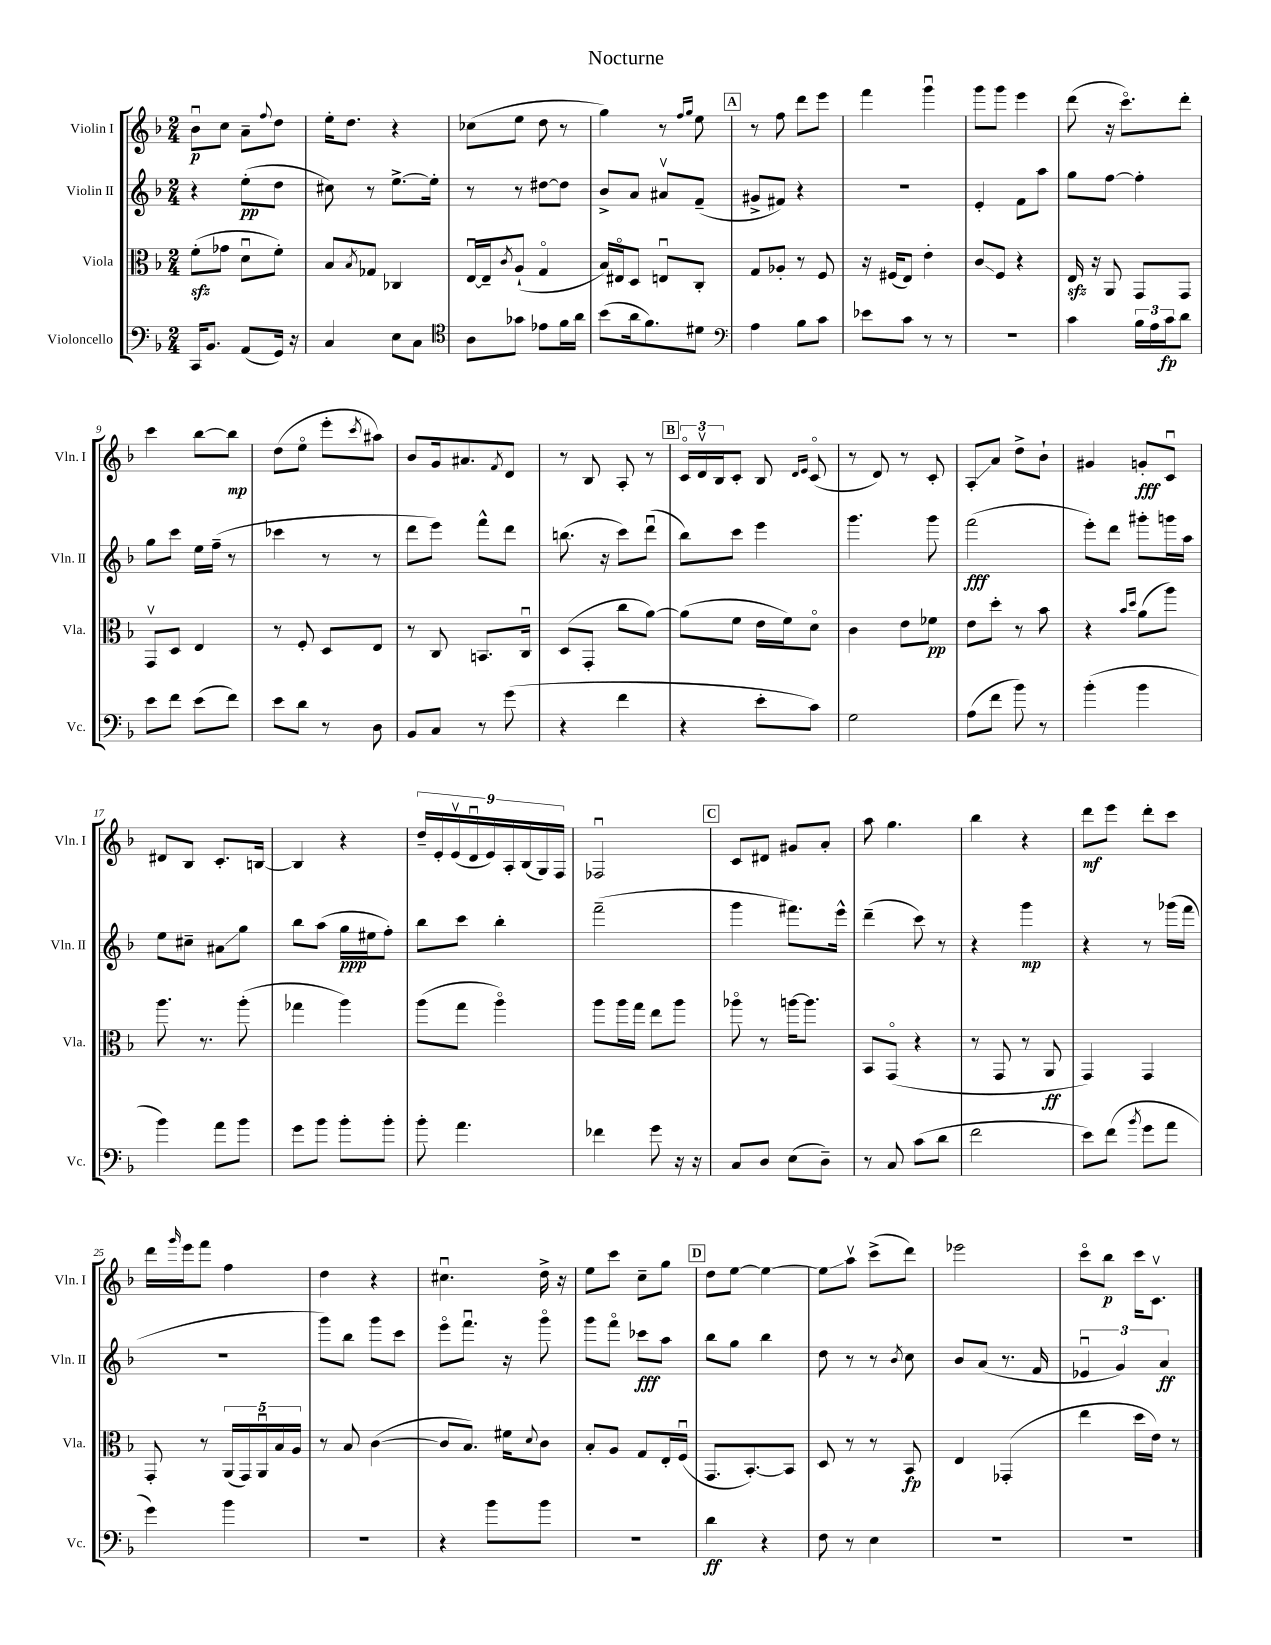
\header { title = "Nocturne" }
<<
\new StaffGroup <<
\new Staff = "s0" \with { instrumentName = "Violin I" shortInstrumentName = "Vln. I" } {
    \clef treble \key f \major \numericTimeSignature \time 2/4
    bes'8\downbow\p c''8 a'8-- \appoggiatura { f''8 } d''8 |
    e''16-. d''8. r4 |
    ces''8( e''8 d''8 r8 |
    g''4) r8 \grace { f''16 g''16 } e''8 |
    \mark \markup { \box "A" } r8 f''8 d'''8 e'''8 |
    f'''4 g'''4\downbow |
    g'''8 g'''8 e'''4 |
    d'''8( r16 c'''8.\flageolet) d'''8-. |
    c'''4 bes''8~ bes''8\mp |
    d''8( e''8\flageolet e'''8-. \acciaccatura { c'''8 } ais''8) |
    bes'8 g'16 ais'8. \acciaccatura { f'8 } d'8 |
    r8 bes8 a8-. r8 |
    \mark \markup { \box "B" } \tuplet 3/2 { c'16\flageolet d'16\upbow bes16 } c'8-. bes8 \grace { d'16 e'16 } c'8\flageolet( |
    r8 d'8) r8 c'8-. |
    a8-.\glissando a'8 d''8-> bes'8-! |
    gis'4 g'8-.\fff c'8\downbow |
    dis'8 bes8 c'8.-. b16~ |
    b4 r4 |
    \tuplet 9/8 { d''16-- e'16-. e'16\upbow( d'16\downbow e'16) a16-. bes16( g16) f16 } |
    fes2\downbow |
    \mark \markup { \box "C" } c'8 dis'8 gis'8 a'8-. |
    a''8 g''4. |
    bes''4 r4 |
    d'''8\mf e'''8 d'''8-. c'''8 |
    d'''16 \grace { g'''16 } e'''16 f'''8 f''4 |
    d''4 r4 |
    cis''4.\downbow d''16-> r16 |
    e''8 c'''8 c''8-- g''8 |
    \mark \markup { \box "D" } d''8 e''8~ e''4~ |
    e''8\glissando a''8\upbow c'''8->( d'''8) |
    ees'''2 |
    c'''8\flageolet bes''8\p c'''16 c'8.\upbow \bar "|." |
}
\new Staff = "s1" \with { instrumentName = "Violin II" shortInstrumentName = "Vln. II" } {
    \clef treble \key f \major \numericTimeSignature \time 2/4
    r4 e''8-.\pp( d''8 |
    cis''8) r8 e''8.~-> e''16-. |
    r8 r8 dis''8~ dis''8 |
    bes'8-> a'8 ais'8\upbow f'8--( |
    \mark \markup { \box "A" } gis'8-> fis'8) r4 |
    R2 |
    e'4-. f'8 a''8 |
    g''8 f''8~ f''4-. |
    g''8 c'''8 e''16 f''16--( r8 |
    ces'''4 r8 r8 |
    d'''8 e'''8) f'''8-^ d'''8 |
    b''8.( r16 c'''8) d'''8\downbow( |
    \mark \markup { \box "B" } bes''8) c'''8 e'''4 |
    g'''4. g'''8 |
    f'''2\fff( |
    e'''8-.) d'''8 gis'''8-. g'''16 a''16 |
    e''8 cis''8-- ais'8\glissando g''8 |
    bes''8 a''8( g''16\ppp eis''16 f''8-.) |
    bes''8 c'''8 bes''4-. |
    f'''2--( |
    \mark \markup { \box "C" } g'''4 fis'''8.) e'''16-^ |
    d'''4--( c'''8) r8 |
    r4 g'''4\mp |
    r4 r8 ges'''16( f'''16 |
    r2 |
    g'''8) bes''8 g'''8 c'''8 |
    e'''8\flageolet f'''8.\downbow r16 g'''8\flageolet |
    g'''8 f'''8\flageolet ces'''8\fff a''8 |
    \mark \markup { \box "D" } bes''8 g''8 bes''4 |
    d''8 r8 r8 \acciaccatura { bes'8 } c''8 |
    bes'8 a'8( r8. f'16 |
    \tuplet 3/2 { ees'4\downbow g'4) a'4\ff } \bar "|." |
}
\new Staff = "s2" \with { instrumentName = "Viola" shortInstrumentName = "Vla." } {
    \clef alto \key f \major \numericTimeSignature \time 2/4
    f'8-.\sfz( ges'8 d'8\downbow f'8-.) |
    bes8 \acciaccatura { bes8 } ges8 ces4 |
    e16~\downbow e16-- \acciaccatura { c'8 } a8-!( g4\flageolet |
    bes16) eis16\flageolet d8 e8\downbow c8-. |
    \mark \markup { \box "A" } g8 aes8-. r8 f8 |
    r16 fis16( e8) e'4-. |
    c'8\glissando f8 r4 |
    e16\sfz r16 a,8 g,8 g,8 |
    g,8\upbow d8 e4 |
    r8 f8-. d8 e8 |
    r8 c8 b,8. c16\downbow |
    d8( g,8-. c''8 a'8~) |
    \mark \markup { \box "B" } a'8( f'8 e'16 f'16) d'8\flageolet |
    c'4 e'8 fes'8\pp |
    e'8 d''8-. r8 bes'8 |
    r4 \grace { bes'16 d''16 } a'8( a''8) |
    a''8. r8. a''8-.( |
    ges''4 a''4) |
    a''8( g''8 a''4\flageolet) |
    a''8 a''16 g''16 e''8 a''8 |
    \mark \markup { \box "C" } aes''8\flageolet r8 a''16~ a''8. |
    bes,8 g,8\flageolet( r4 |
    r8 g,8 r8 a,8\ff |
    g,4) g,4 |
    g,8-. r8 \tuplet 5/4 { a,16( g,16) a,16\downbow bes16 a16 } |
    r8 bes8 c'4~( |
    c'8 bes8.) fis'16 \appoggiatura { d'8 } c'8 |
    bes8-. a8 g8 e16-. f16\downbow( |
    \mark \markup { \box "D" } g,8. bes,8.~-.) bes,8 |
    d8 r8 r8 bes,8\fp |
    e4 ges,4-.( |
    e''4 d''16 e'16) r8 \bar "|." |
}
\new Staff = "s3" \with { instrumentName = "Violoncello" shortInstrumentName = "Vc." } {
    \clef bass \key f \major \numericTimeSignature \time 2/4
    c,16 bes,8. a,8( g,16) r16 |
    c4 e8 c8 |
    \clef tenor a8 ges'8 ees'8 f'16 a'16 |
    bes'8( a'16 f'8.) dis'8 |
    \mark \markup { \box "A" } \clef bass a4 bes8 c'8 |
    ees'8 c'8 r8 r8 |
    R2 |
    c'4 \tuplet 3/2 { bes16 a16 c'16\fp } d'8 |
    e'8 f'8 e'8( f'8) |
    e'8 d'8 r8 d8 |
    bes,8 c8 r8 g'8( |
    r4 f'4 |
    \mark \markup { \box "B" } r4 e'8-. c'8) |
    g2 |
    a8( f'8 bes'8) r8 |
    bes'4-.( bes'4 |
    bes'4) a'8 bes'8 |
    g'8 bes'8 bes'8-. bes'8-. |
    bes'8-. a'4. |
    fes'4 g'8 r16 r16 |
    \mark \markup { \box "C" } c8 d8 e8( d8--) |
    r8 c8 c'8( d'8 |
    f'2 |
    e'8) f'8( \acciaccatura { bes'8 } g'8 a'8 |
    g'4) bes'4 |
    r2 |
    r4 bes'8 bes'8 |
    R2 |
    \mark \markup { \box "D" } d'4\ff r4 |
    f8 r8 e4 |
    R2 |
    R2 \bar "|." |
}
>>
>>
